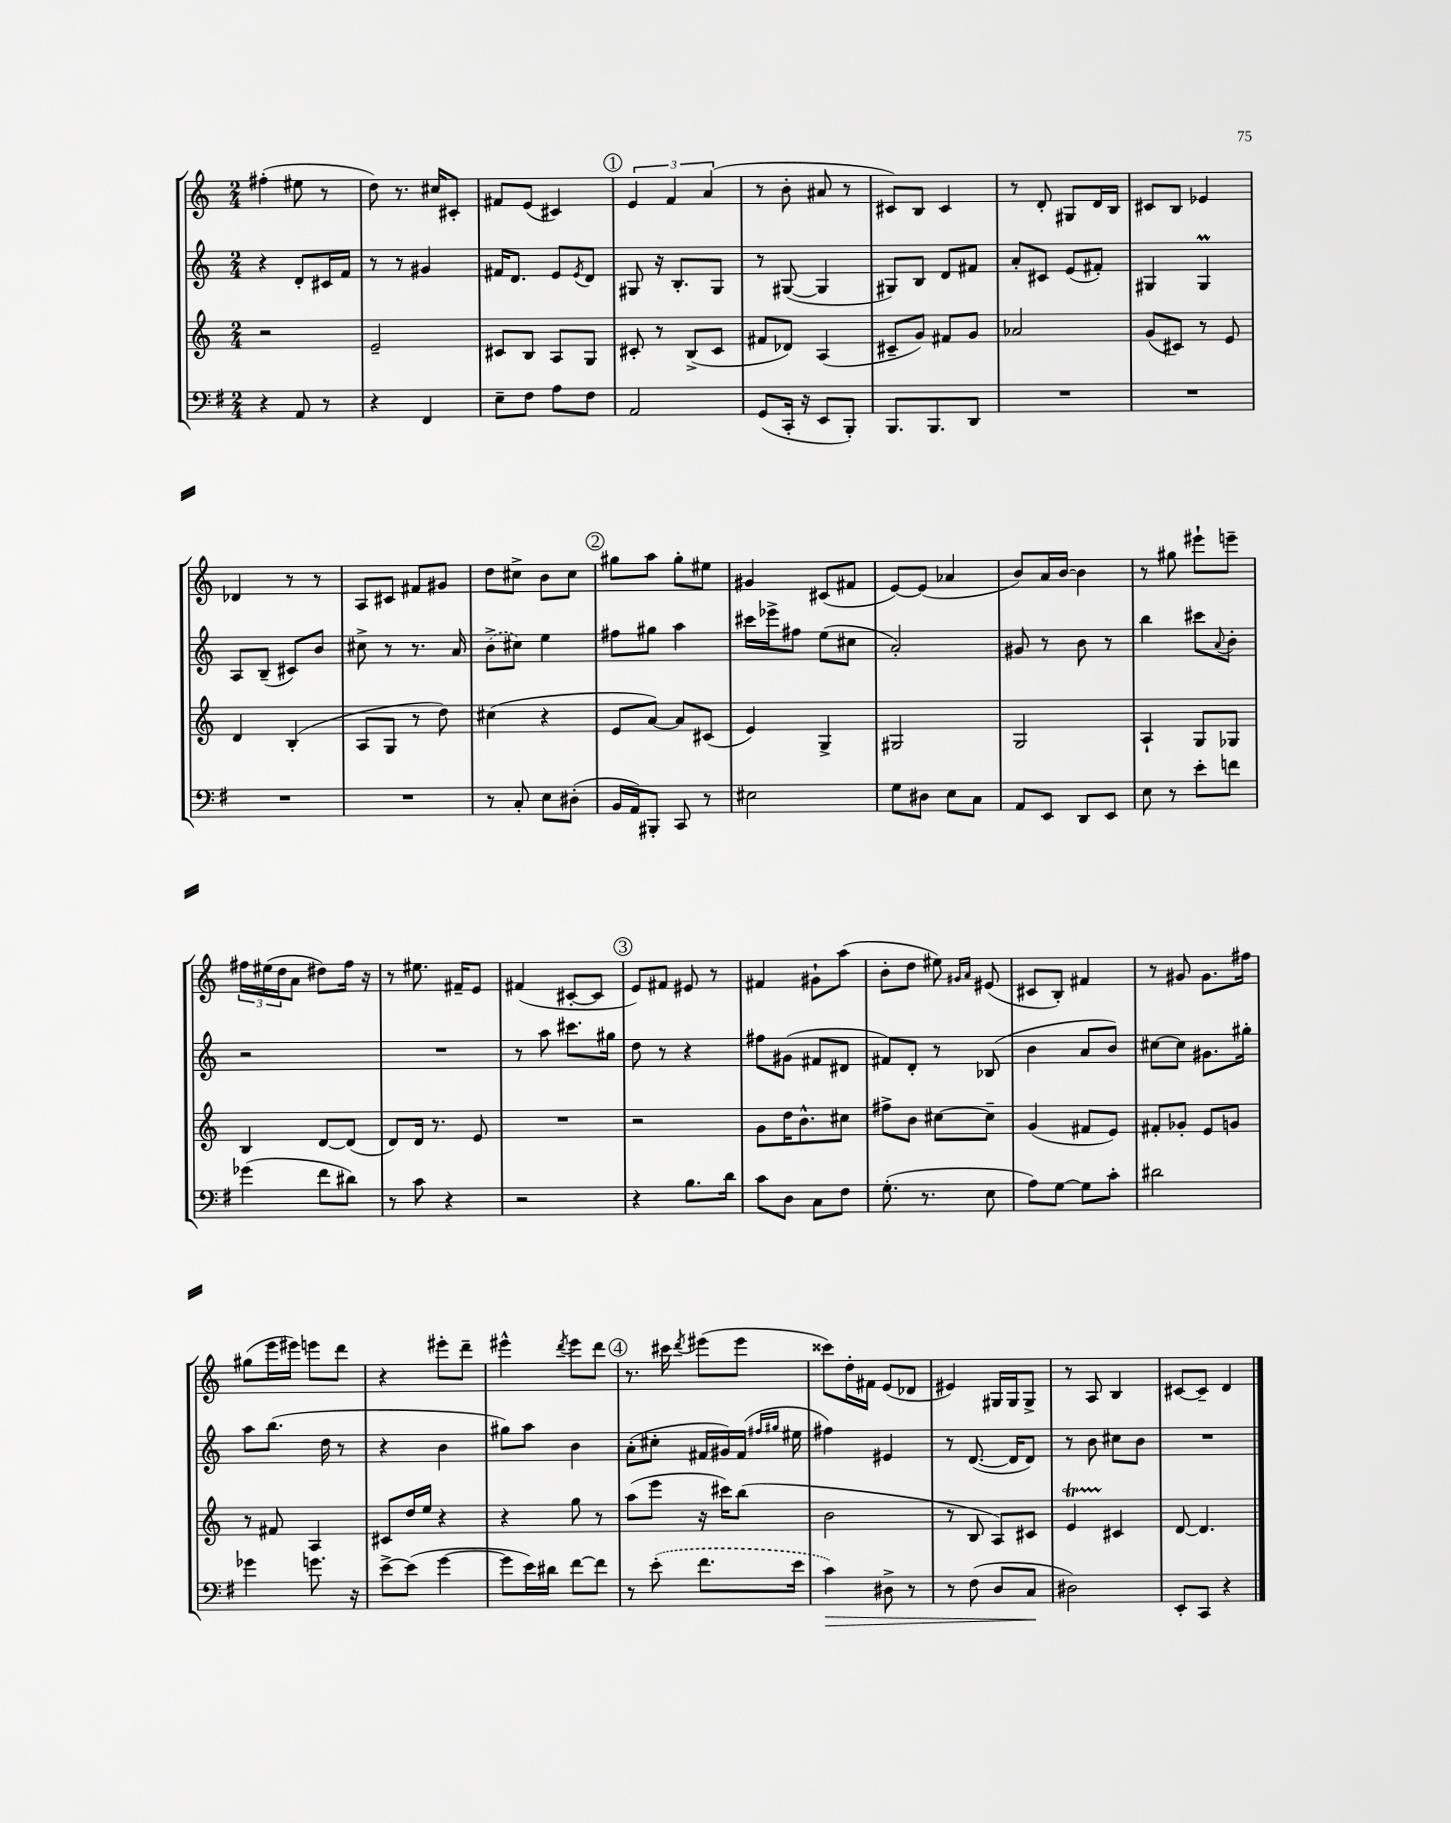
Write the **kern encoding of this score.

**kern	**kern	**kern	**kern
*staff4	*staff3	*staff2	*staff1
*clefF4	*clefG2	*clefG2	*clefG2
*k[f#]	*k[]	*k[]	*k[]
*M2/4	*M2/4	*M2/4	*M2/4
4r	2r	4r	(4ff#'
8AA	.	8d'	8ee#
8r	.	16c#	8r
.	.	16f	.
=	=	=	=
4r	2e~	8r	8dd)
.	.	8r	8.r
4FF#	.	4g#	.
.	.	.	16cc#
.	.	.	8c#'
=	=	=	=
8E~	8c#	16f#	8f#
.	.	8.d	.
8F#	8B	.	(8e
8A	8A	8e	4c#)
.	.	8qe	.
8F#	8G	8d	.
=	=	=	=
2AA	8c#'	8G#	6e
.	8r	16r	.
.	.	.	6f
.	.	8.B'	.
.	(8B^	.	.
.	.	.	(6a
.	8c#	8G#	.
=	=	=	=
(8GG	8f#	8r	8r
16CC'	8d-)	([8G#	8b'
16r	.	.	.
8EE	(4A	4G#]	8a#
8BBB')	.	.	8r
=	=	=	=
8.BBB	8c#~	8G#)	8c#)
.	8g)	8B	8B
8.BBB	.	.	.
.	8f#	8d	4c#
8DD	8g	8f#	.
=	=	=	=
2r	2a-	8a'	8r
.	.	8c#	8d'
.	.	(8e	8G#
.	.	8f#')	16d
.	.	.	16B
=	=	=	=
2r	(8g	4G#	8c#
.	8c#)	.	8B
.	8r	4G#	4e-
.	8e	.	.
=	=	=	=
2r	4d	8A	4d-
.	.	(8B~	.
.	(4B'	8c#)	8r
.	.	8b	8r
=	=	=	=
2r	8A	8cc#^	8A
.	8G	8r	8c#
.	8r	8.r	8f#
.	8dd)	.	8g#
.	.	16a	.
=	=	=	=
8r	(4cc#	(8b^	8dd
8C'	.	8cc#)	8cc#^
8E	4r	4ee	8b
(8D#'	.	.	8cc#
=	=	=	=
16BB	8e	8ff#	8gg#
16AA)	.	.	.
8BBB#'	[8a)	8gg#	8aa
8CC	8a]	4aa	8gg#'
8r	(8c#	.	8ee#
=	=	=	=
2E#	4e)	16ccc#	4g#
.	.	16eee-^	.
.	.	8ff#	.
.	4G^	(8ee	(8c#
.	.	8cc#	8f#
=	=	=	=
8G	2G#	2a')	[8e)
8D#	.	.	(8e]
8E	.	.	4a-
8C	.	.	.
=	=	=	=
8AA	2G	8g#	8b)
8EE	.	8r	16a
.	.	.	[16b
8DD	.	8b	4b]
8EE	.	8r	.
=	=	=	=
8E	4A`	4bb	8r
8r	.	.	8gg#
8e'	8G	8ccc#	8eee#`
.	.	8qqa	.
8f	8G-	8b'	8eee~
=	=	=	=
(4g-	4B	2r	24ff#
.	.	.	(24ee#
.	.	.	24dd
.	.	.	8a
8f#	[8d	.	8dd#)
8d#)	(8d]	.	16ff#
.	.	.	16r
=	=	=	=
8r	8d)	2r	8r
8c	16d	.	8.ee#
.	8.r	.	.
4r	.	.	.
.	.	.	16f#~
.	8e	.	8e
=	=	=	=
2r	2r	8r	(4f#
.	.	8aa	.
.	.	8.ccc#	[8c#'
.	.	.	8c#]
.	.	16gg#	.
=	=	=	=
4r	2r	8dd	8e)
.	.	8r	8f#
8.B	.	4r	8e#
.	.	.	8r
16d	.	.	.
=	=	=	=
8c	8g	8ff#	4f#
8D	16dd	(8g#	.
.	8.b^^	.	.
8C	.	8f#	8g#`
8F#	8cc#	8d#	(8aa
=	=	=	=
(8.G'	8ff#^	8f#)	8b'
.	8b	8d'	8dd
8.r	.	.	.
.	[8cc#	8r	8ee#)
.	.	.	16qqg#
.	.	.	16qqa
8E	8cc#~]	(8B-	(8e#
=	=	=	=
8A)	(4g	4b	8c#
[8G	.	.	8B')
8G]	8f#	8a	4f#
8c'	8e)	8b)	.
=	=	=	=
2d#	8f#'	[8cc#	8r
.	8g-'	8cc#]	8g#
.	8e	8.g#	8.g#
.	8g	.	.
.	.	16gg#'	16ff#
=	=	=	=
4g-	8r	8aa	(8gg#
.	8f#	(8.bb	16eee
.	.	.	16eee#)
8.g	4A	.	8eee
.	.	16dd	.
.	.	8r	8ddd
16r	.	.	.
=	=	=	=
[8e^	8c#	4r	4r
(8e]	16dd	.	.
.	16ee	.	.
[4g	4r	4b	8eee#'
.	.	.	8ddd~
=	=	=	=
8g]	4r	8gg#)	4eee#^^
16e)	.	8aa	.
16d#	.	.	.
.	.	.	8qddd
[8f#	8gg	4b	8eee#
8f#]	8r	.	8ddd
=	=	=	=
8r	(8aa	(8a'	8.r
(8e'	8eee	8cc#'	.
.	.	.	16ccc#
.	.	.	8qddd
8.f#	16r	16f#	(8eee#
.	16ccc#)	16g#)	.
.	(8bb	(16f#	8eee#
.	.	16qqff#	.
.	.	16qqgg#	.
16e	.	16ee#	.
=	=	=	=
4c)	2b	4ff#)	8ccc##)
.	.	.	16dd'
.	.	.	16f#
8D#^	.	4e#	(8e
8r	.	.	8d-
=	=	=	=
8r	8r	8r	4e#)
(8F#	8B	([8.d	.
8D	8A)	.	16G#
.	.	16d]	16G#
8C	8c#	8d)	8G#^
=	=	=	=
2D#)	4e	8r	8r
.	.	8b	8A
.	4c#	8cc#	4B
.	.	8b	.
=	=	=	=
8EE'	[8d	2r	[8c#
8CC	4.d]	.	8c#~]
4r	.	.	4d
==	==	==	==
*-	*-	*-	*-
